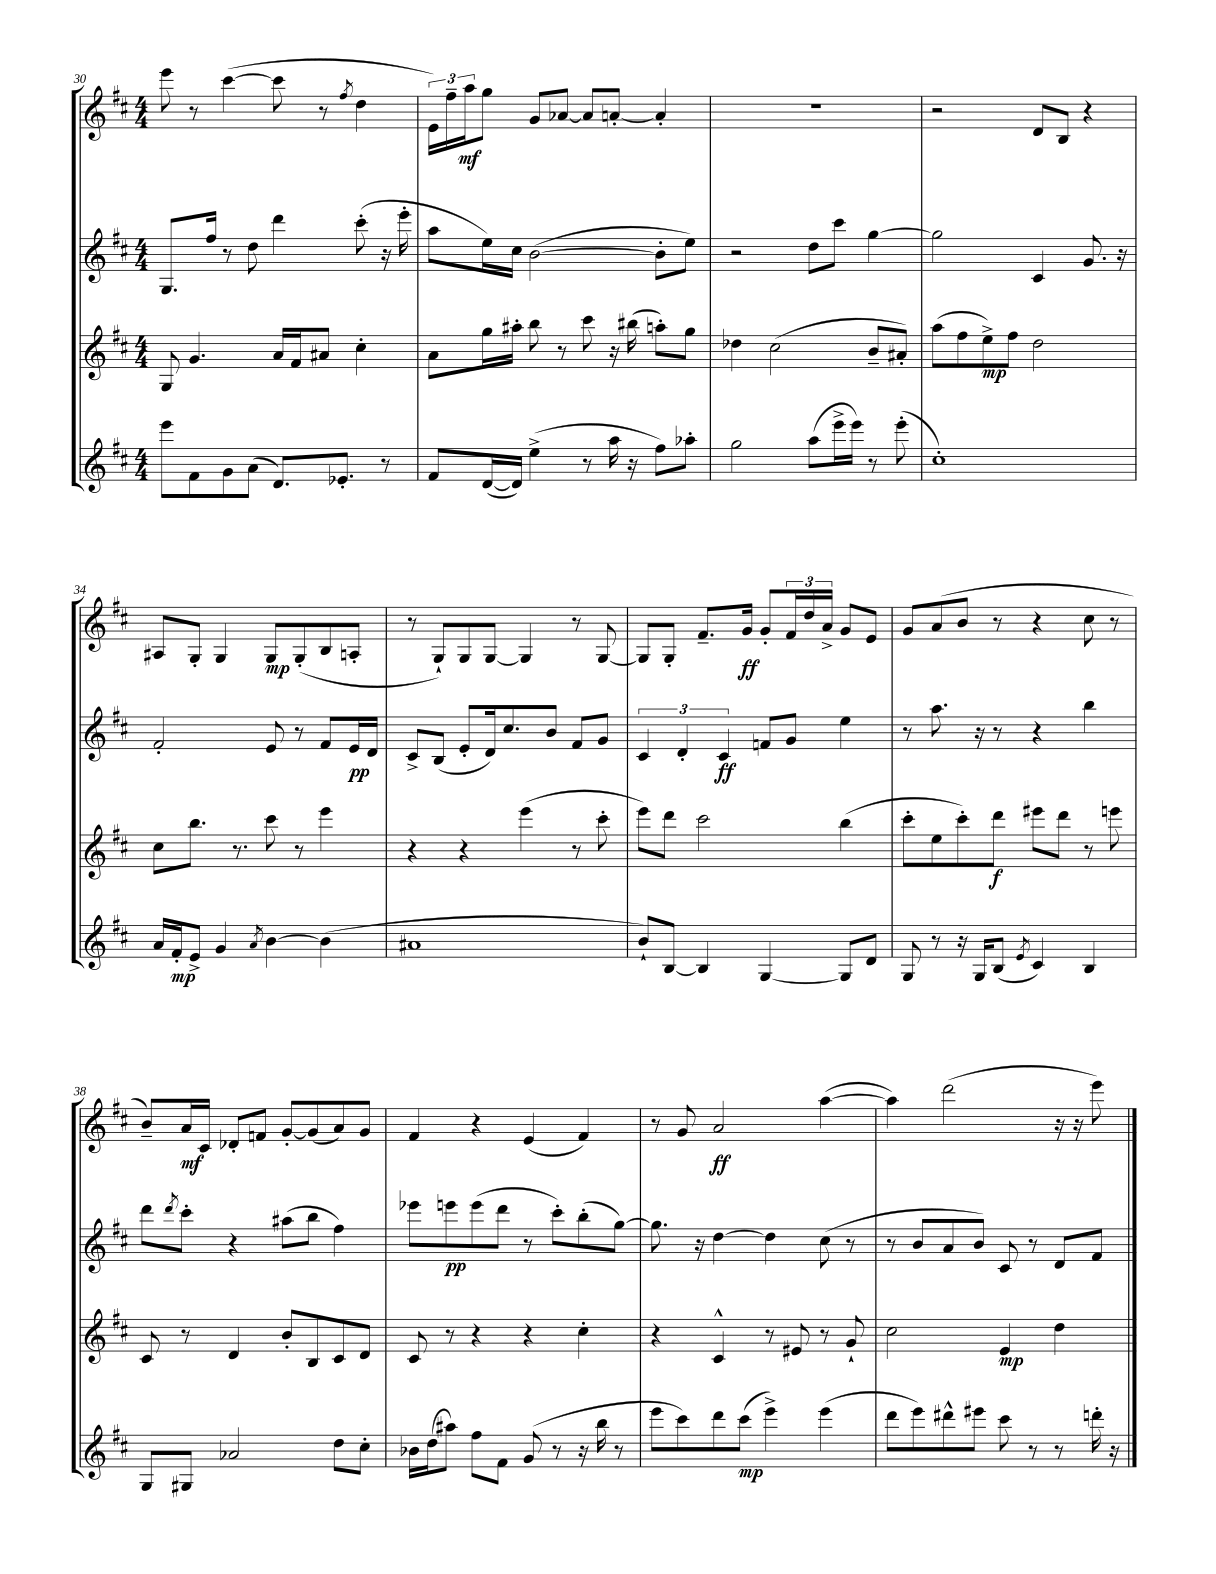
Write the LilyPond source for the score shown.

<<
\new StaffGroup <<
\new Staff = "s0" {
    \clef treble \key d \major \numericTimeSignature \time 4/4
    e'''8 r8 cis'''4~( cis'''8 r8 \acciaccatura { fis''8 } d''4 |
    \tuplet 3/2 { e'16) fis''16-- a''16\mf } g''8 g'8 aes'8~ aes'8 a'8~-. a'4-. |
    R1 |
    r2 d'8 b8 r4 |
    ais8 g8-. g4 g8\mp g8-.( b8 a8-. |
    r8 g8-!) g8 g8~ g4 r8 g8~ |
    g8 g8-. fis'8.-- g'16\ff g'8-. \tuplet 3/2 { fis'16 d''16 a'16-> } g'8 e'8 |
    g'8 a'8( b'8 r8 r4 cis''8 r8 |
    b'8--) a'16\mf cis'16 des'8-. f'8 g'8~-. g'8( a'8) g'8 |
    fis'4 r4 e'4( fis'4) |
    r8 g'8 a'2\ff a''4~( |
    a''4) d'''2( r16 r16 e'''8) \bar "|." |
}
\new Staff = "s1" {
    \clef treble \key d \major \numericTimeSignature \time 4/4
    g8. fis''16 r8 d''8 d'''4 cis'''8-.( r16 e'''16-. |
    a''8 e''16) cis''16 b'2~( b'8-. e''8) |
    r2 d''8 cis'''8 g''4~ |
    g''2 cis'4 g'8. r16 |
    fis'2-. e'8 r8 fis'8 e'16\pp d'16 |
    cis'8-> b8( e'8-. d'16) cis''8. b'8 fis'8 g'8 |
    \tuplet 3/2 { cis'4 d'4-. cis'4\ff } f'8 g'8 e''4 |
    r8 a''8. r16 r8 r4 b''4 |
    d'''8 \acciaccatura { d'''8 } cis'''8-. r4 ais''8( b''8 fis''4) |
    ees'''8 e'''8\pp e'''8( d'''8 r8 cis'''8-.) b''8-.( g''8~) |
    g''8. r16 d''4~ d''4 cis''8( r8 |
    r8 b'8 a'8 b'8) cis'8 r8 d'8 fis'8 \bar "|." |
}
\new Staff = "s2" {
    \clef treble \key d \major \numericTimeSignature \time 4/4
    g8 g'4. a'16 fis'16 ais'8 cis''4-. |
    a'8 g''16 ais''16-. b''8 r8 cis'''8 r16 bis''16( a''8-.) g''8 |
    des''4 cis''2( b'8-- ais'8-.) |
    a''8( fis''8 e''8->\mp) fis''8 d''2 |
    cis''8 b''8. r8. cis'''8 r8 e'''4 |
    r4 r4 e'''4( r8 cis'''8-. |
    e'''8) d'''8 cis'''2 b''4( |
    cis'''8-. e''8 cis'''8-.) d'''8\f eis'''8 d'''8 r8 e'''8 |
    cis'8 r8 d'4 b'8-. b8 cis'8 d'8 |
    cis'8 r8 r4 r4 cis''4-. |
    r4 cis'4-^ r8 eis'8 r8 g'8-! |
    cis''2 e'4\mp d''4 \bar "|." |
}
\new Staff = "s3" {
    \clef treble \key d \major \numericTimeSignature \time 4/4
    e'''8 fis'8 g'8 a'8( d'8.) ees'8.-. r8 |
    fis'8 d'16~( d'16) e''4->( r8 a''16 r16 fis''8) aes''8-. |
    g''2 a''8( e'''16-> e'''16) r8 e'''8-.( |
    cis''1-.) |
    a'16 fis'16-.\mp e'8-> g'4 \acciaccatura { a'8 } b'4~ b'4( |
    ais'1 |
    b'8-!) b8~ b4 g4~ g8 d'8 |
    g8 r8 r16 g16 b8( \acciaccatura { e'8 } cis'4) b4 |
    g8 gis8 aes'2 d''8 cis''8-. |
    bes'16 d''16( ais''8) fis''8 fis'8 g'8( r8 r16 b''16 r8 |
    e'''8 cis'''8) d'''8 cis'''8\mp( e'''4->) e'''4( |
    d'''8 e'''8) dis'''8-^ eis'''8 cis'''8 r8 r8 d'''16-. r16 \bar "|." |
}
>>
>>
\layout { \context { \Score currentBarNumber = #30 } }
